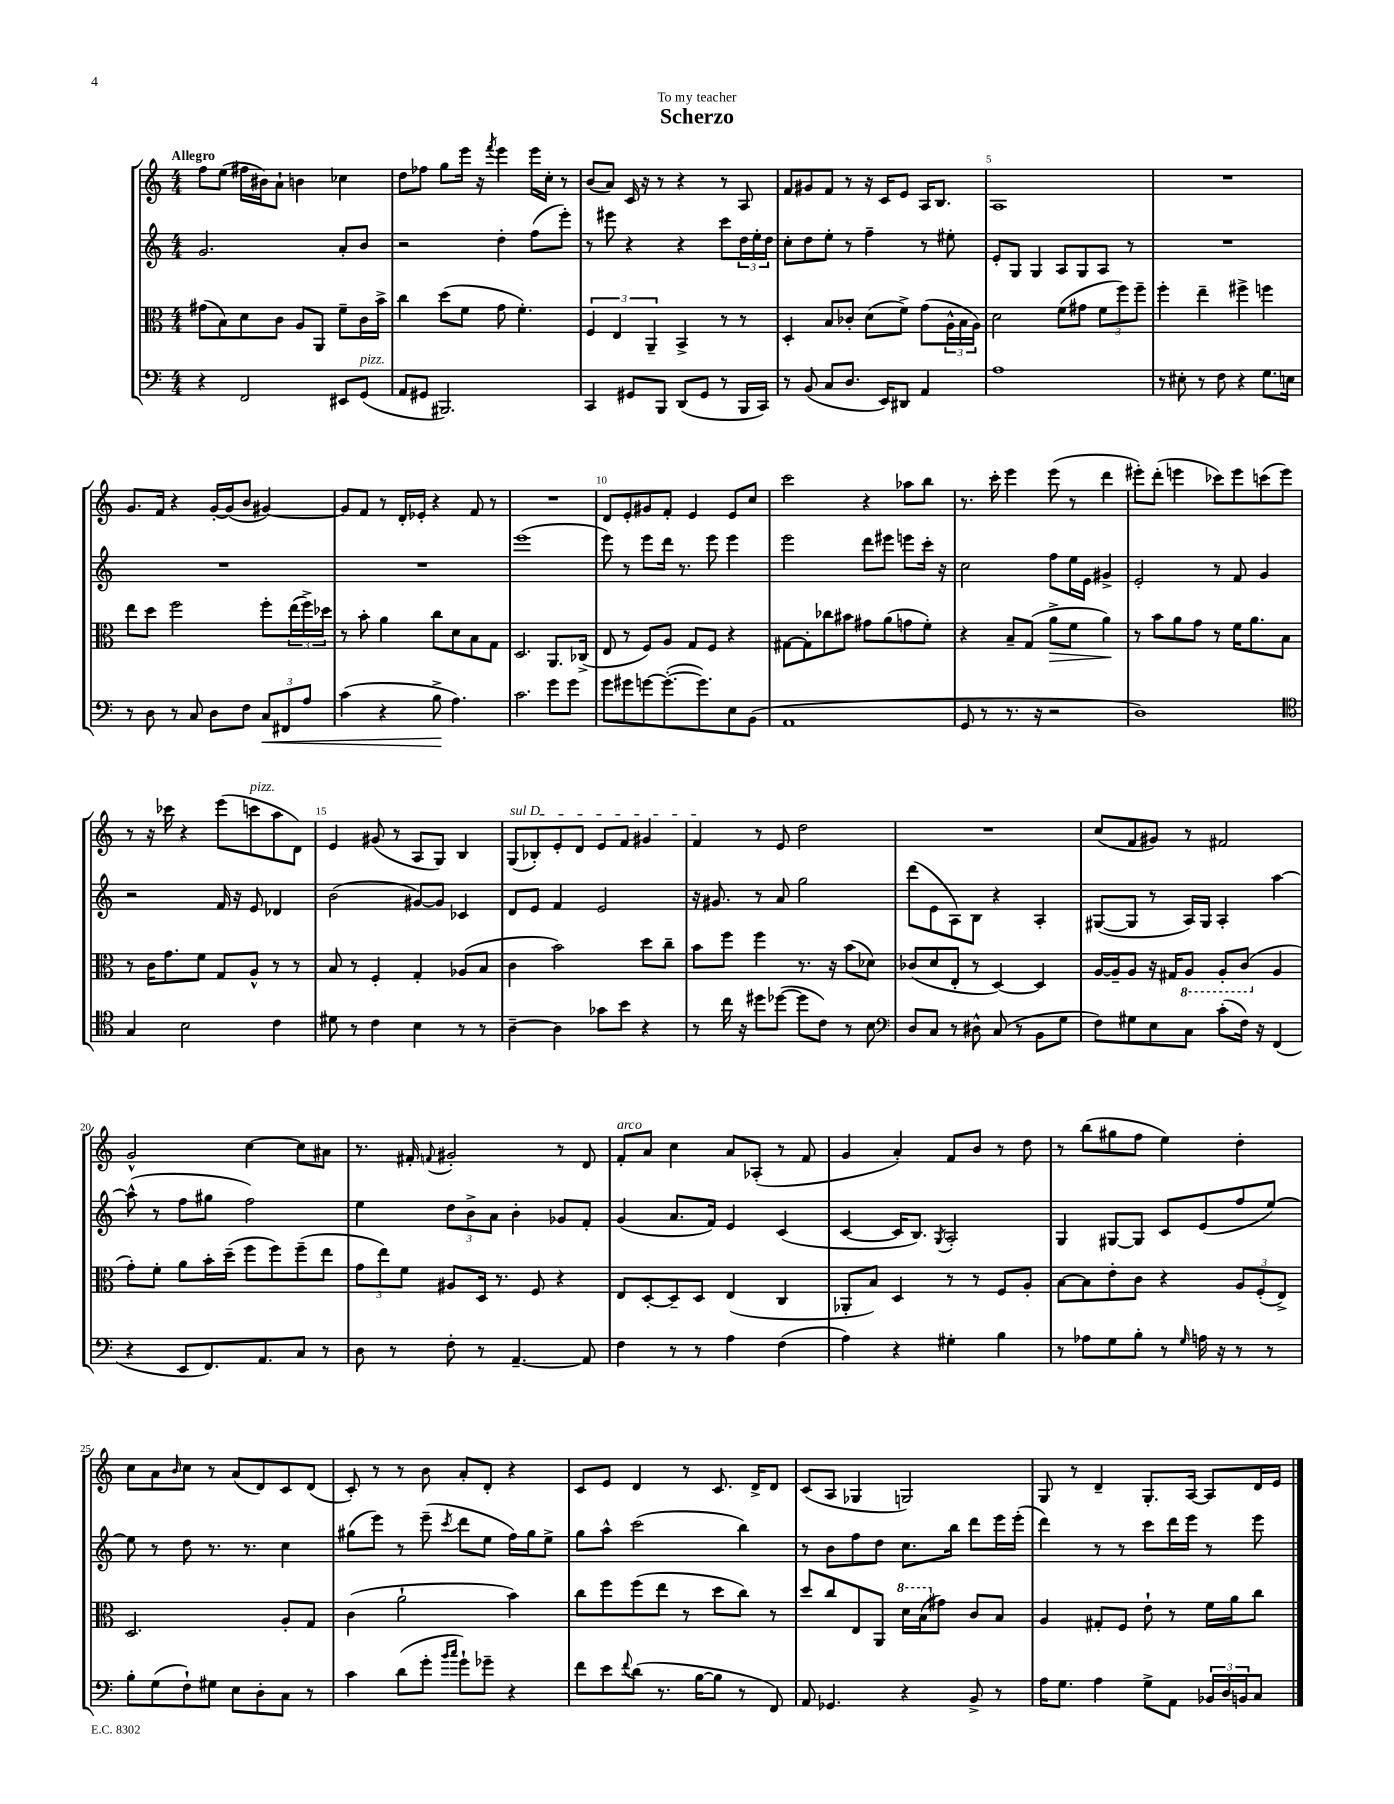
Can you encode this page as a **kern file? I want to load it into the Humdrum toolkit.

**kern	**kern	**kern	**kern
*staff4	*staff3	*staff2	*staff1
*clefF4	*clefC3	*clefG2	*clefG2
*k[]	*k[]	*k[]	*k[]
*M4/4	*M4/4	*M4/4	*M4/4
4r	(8g#	2.g	8ff
.	8B)	.	(8ee
2FF	8d	.	16ff#
.	.	.	16b#)
.	8c	.	8a`
.	8A	.	4b
.	8AA	.	.
8EE#	8f~	8a'	4cc-
(8GG	16c	8b	.
.	16b^	.	.
=	=	=	=
8AA	4cc	2r	8dd
8GG#	.	.	8ff-
2.BBB#)	(8dd	.	8gg
.	8f	.	16eee
.	.	.	16r
.	.	.	8qfff
.	8g	4dd'	4eee
.	4.f')	.	.
.	.	(8ff	16eee
.	.	.	16cc'
.	.	8eee')	8r
=	=	=	=
4CC	6F	8r	(8b
.	.	8eee#	8a)
.	6E	.	.
8GG#	.	4r	16c
.	.	.	16r
.	6AA~	.	.
8BBB	.	.	8r
(8DD	4BB^	4r	4r
8GG#	.	.	.
8r	8r	8ccc	8r
16BBB	8r	24dd	8A
.	.	24ee'	.
16CC)	.	.	.
.	.	24dd	.
=	=	=	=
8r	4D'	8cc'	8f
(8BB	.	8dd	8g#
8C	8B	8ee'	8f
8.D	8c-'	8r	8r
.	(8d	4ff~	16r
16EE)	.	.	16c
8DD#	8f^)	.	8e
4AA	(8g	8r	16A
.	.	.	8.B
.	24A^^	8ee#'	.
.	24B	.	.
.	24A)	.	.
=	=	=	=
1A	2d	8e'	1A
.	.	8G	.
.	.	4G	.
.	(8f	8A	.
.	8g#	8G	.
.	12f	8A	.
.	12ff)	.	.
.	.	8r	.
.	12ff~	.	.
=	=	=	=
8r	4ff'	1r	1r
8E#'	.	.	.
8r	4ee~	.	.
8F	.	.	.
4r	4ff#^	.	.
8.G	4ff	.	.
16E	.	.	.
=	=	=	=
8r	8ee	1r	8.g
8D	8dd	.	.
.	.	.	16f
8r	2ff	.	4r
8C	.	.	.
8D	.	.	[16g'
.	.	.	(16g]
8F	.	.	8b
12C	8ff'	.	[4g#)
12FF#	.	.	.
.	(24ee	.	.
12A	24ff^)	.	.
.	24dd-	.	.
=	=	=	=
(4c	8r	1r	8g#]
.	8b'	.	8f
4r	4a	.	8r
.	.	.	16d'
.	.	.	16e-'
8B^	8cc	.	4r
4.A)	8d	.	.
.	8B	.	8f
.	8G	.	8r
=	=	=	=
2.c	2.D	(1eee	1r
8g	8.AA	.	.
8g	.	.	.
.	(16C-^	.	.
=	=	=	=
8g	8E	8eee)	8d
8g#	8r	8r	8e'
[8g	8F)	8eee	8g#
(8.g'_	8A	16ddd	8f'
.	.	8.r	.
.	8G	.	4e
8.g])	.	.	.
.	8F	8eee	.
8E	4r	4eee	8e
(8BB	.	.	8cc
=	=	=	=
1AA	[8G#	2eee	2ccc
.	8G#']	.	.
.	8cc-	.	.
.	8b#	.	.
.	8g#	8ddd	4r
.	(8a	8eee#	.
.	8g	8eee	8aa-
.	8f')	16ccc'	8bb
.	.	16r	.
=	=	=	=
8GG	4r	2cc	8.r
8r	.	.	.
.	.	.	16ccc'
8.r	8B~	.	4eee
.	(8G	.	.
16r	.	.	.
2r	8a^	8ff	(8eee
.	8f	16ee	8r
.	.	16e	.
.	4a)	4g#^	4ddd
=	=	=	=
1D)	8r	2e'	8eee#')
.	8b	.	(8ddd'
.	8a	.	4eee
.	8g	.	.
.	8r	8r	8ccc-)
.	16f	8f	8eee
.	8.a	.	.
.	.	4g	(8ccc
.	8B	.	8eee)
=	=	=	=
*clefC4	*	*	*
4G	8r	2r	8r
.	16c	.	16r
.	8.g	.	16ccc-
2B	.	.	4r
.	8f	.	.
.	8G	16f	(8eee
.	.	16r	.
.	8A^^	8e	8ccc
4c	8r	4d-	8aa
.	8r	.	8d)
=	=	=	=
8d#	8B	(2b	4e
8r	8r	.	.
4c	4F'	.	(8g#
.	.	.	8r
4B	4G'	[8g#)	8A
.	.	8g#]	8G)
8r	(8A-	4c-	4B
8r	8B	.	.
=	=	=	=
[4A~	4c	8d	(8G
.	.	8e	8B-')
4A]	2b)	4f	8e'
.	.	.	8d
8g-	.	2e	8e
8b	.	.	8f
4r	8dd	.	4g#
.	8cc~	.	.
=	=	=	=
8r	8b	16r	4f
.	.	8.g#	.
16cc	8ff	.	.
16r	.	.	.
8dd#	4ff	8r	8r
([8dd-	.	8a	8e
8dd-]	8.r	2gg	2dd
8c)	.	.	.
.	16r	.	.
8r	(8b	.	.
8B	8d-)	.	.
=	=	=	=
*clefF4	*	*	*
8D	(8c-	(8ddd	1r
8C	8d	8e	.
8r	8E'	8A)	.
8D#^^	8r	8B	.
(8C	[4D)	4r	.
8r	.	.	.
8BB	4D]	4A'	.
8G	.	.	.
=	=	=	=
8F)	[16A	([8G#	(8cc
.	16A~]	.	.
8G#	8A	8G#]	8f
8E	16r	8r	8g#)
.	16G#	.	.
8C	8AA	16A)	8r
.	.	16G#	.
(8c'	8AA'	4A'	2f#
16F)	(8C	.	.
16r	.	.	.
(4FF	4A	[4aa	.
=	=	=	=
4r	8g')	(8aa^^]	2g^^
.	8f'	8r	.
8EE	8a	8ff	.
8.FF)	16b'	8gg#	.
.	(16dd~	.	.
.	8ff	2ff)	[4cc
8.AA	.	.	.
.	8ff)	.	.
8C	(8ff~	.	8cc]
8r	8ee	.	8a#
=	=	=	=
8D	12g	4ee	8.r
.	12ee)	.	.
8r	.	.	.
.	12f	.	.
.	.	.	16f#'
.	.	.	8qqf
8F'	8A#	12dd	2g#'
.	.	12b^	.
8r	16D	.	.
.	.	12a	.
.	8.r	.	.
[4.AA~	.	4b'	.
.	8F	.	.
.	4r	8g-	8r
8AA]	.	8f'	8d
=	=	=	=
4F	8E	(4g	8f'
.	[8D'	.	8a
8r	8D~]	8.a	4cc
8r	8D	.	.
.	.	16f)	.
4A	(4E	4e	8a
.	.	.	(8A-'
(4F	4C	(4c	8r
.	.	.	8f
=	=	=	=
4A)	8AA-'	[4c	4g
.	8B)	.	.
4r	4D	16c]	4a')
.	.	8.B)	.
.	.	8qG	.
4G#'	8r	2A'	8f
.	8r	.	8b
4B	8F	.	8r
.	8A'	.	8dd
=	=	=	=
8r	[8B	4G	8r
8A-	8B]	.	(8bb
8G	8e'	[8G#	8gg#
8B'	8c	8G#]	8ff
8r	4r	8c	4ee)
16qqG	.	.	.
16A	.	(8e	.
16r	.	.	.
8r	12A	8ff	4dd'
.	(12F'	.	.
8r	.	[8ee)	.
.	12E^)	.	.
=	=	=	=
8B'	2.D	8ee]	8cc
(8G	.	8r	8a
.	.	.	16qqb
8F`)	.	8dd	8cc
8G#	.	8.r	8r
8E	.	.	(8a
.	.	8.r	.
8D'	.	.	8d)
8C	8A'	4cc	8c
8r	8G	.	(8d
=	=	=	=
4c	(4c	(8gg#	8c')
.	.	8eee)	8r
(8d	2a`	8r	8r
8g'	.	(8eee~	8b
16qqb	.	.	.
16qqcc	.	8qccc	.
8g`)	.	8ddd	8a'
8g-~	.	8ee	8d'
4r	4b)	16ff)	4r
.	.	16gg#	.
.	.	8ee^	.
=	=	=	=
8f	8cc	8gg	8c
8e	8ff	8aa^^	8e
8qqf	.	.	.
(8d	(8ff	(2ccc	4d
8.r	8ee	.	.
.	8r	.	8r
[16B	.	.	.
8B]	8dd	.	8.c
8r	8cc)	4bb)	.
.	.	.	16d^
8FF)	8r	.	8d
=	=	=	=
8AA	8dd	8r	(8c
4.GG-	8cc	8b	8A
.	8E	8ff	4G-
.	8AA	8dd	.
4r	16dd	8.cc	2G)
.	(16b	.	.
.	8g#)	.	.
.	.	16bb	.
8BB^	8c	8ddd	.
8r	8B	16eee	.
.	.	(16eee'	.
=	=	=	=
16A	4A	4ddd)	8G
8.G	.	.	.
.	.	.	8r
4A	8G#'	8r	4d~
.	8F	8r	.
8G^	8e`	8ccc	8.G'
8AA	8r	16ddd	.
.	.	16eee	[16A
24BB-	16f	8r	8A]
24D	.	.	.
.	16a	.	.
24BB	.	.	.
8C	8cc	8eee	16d
.	.	.	16e
==	==	==	==
*-	*-	*-	*-
